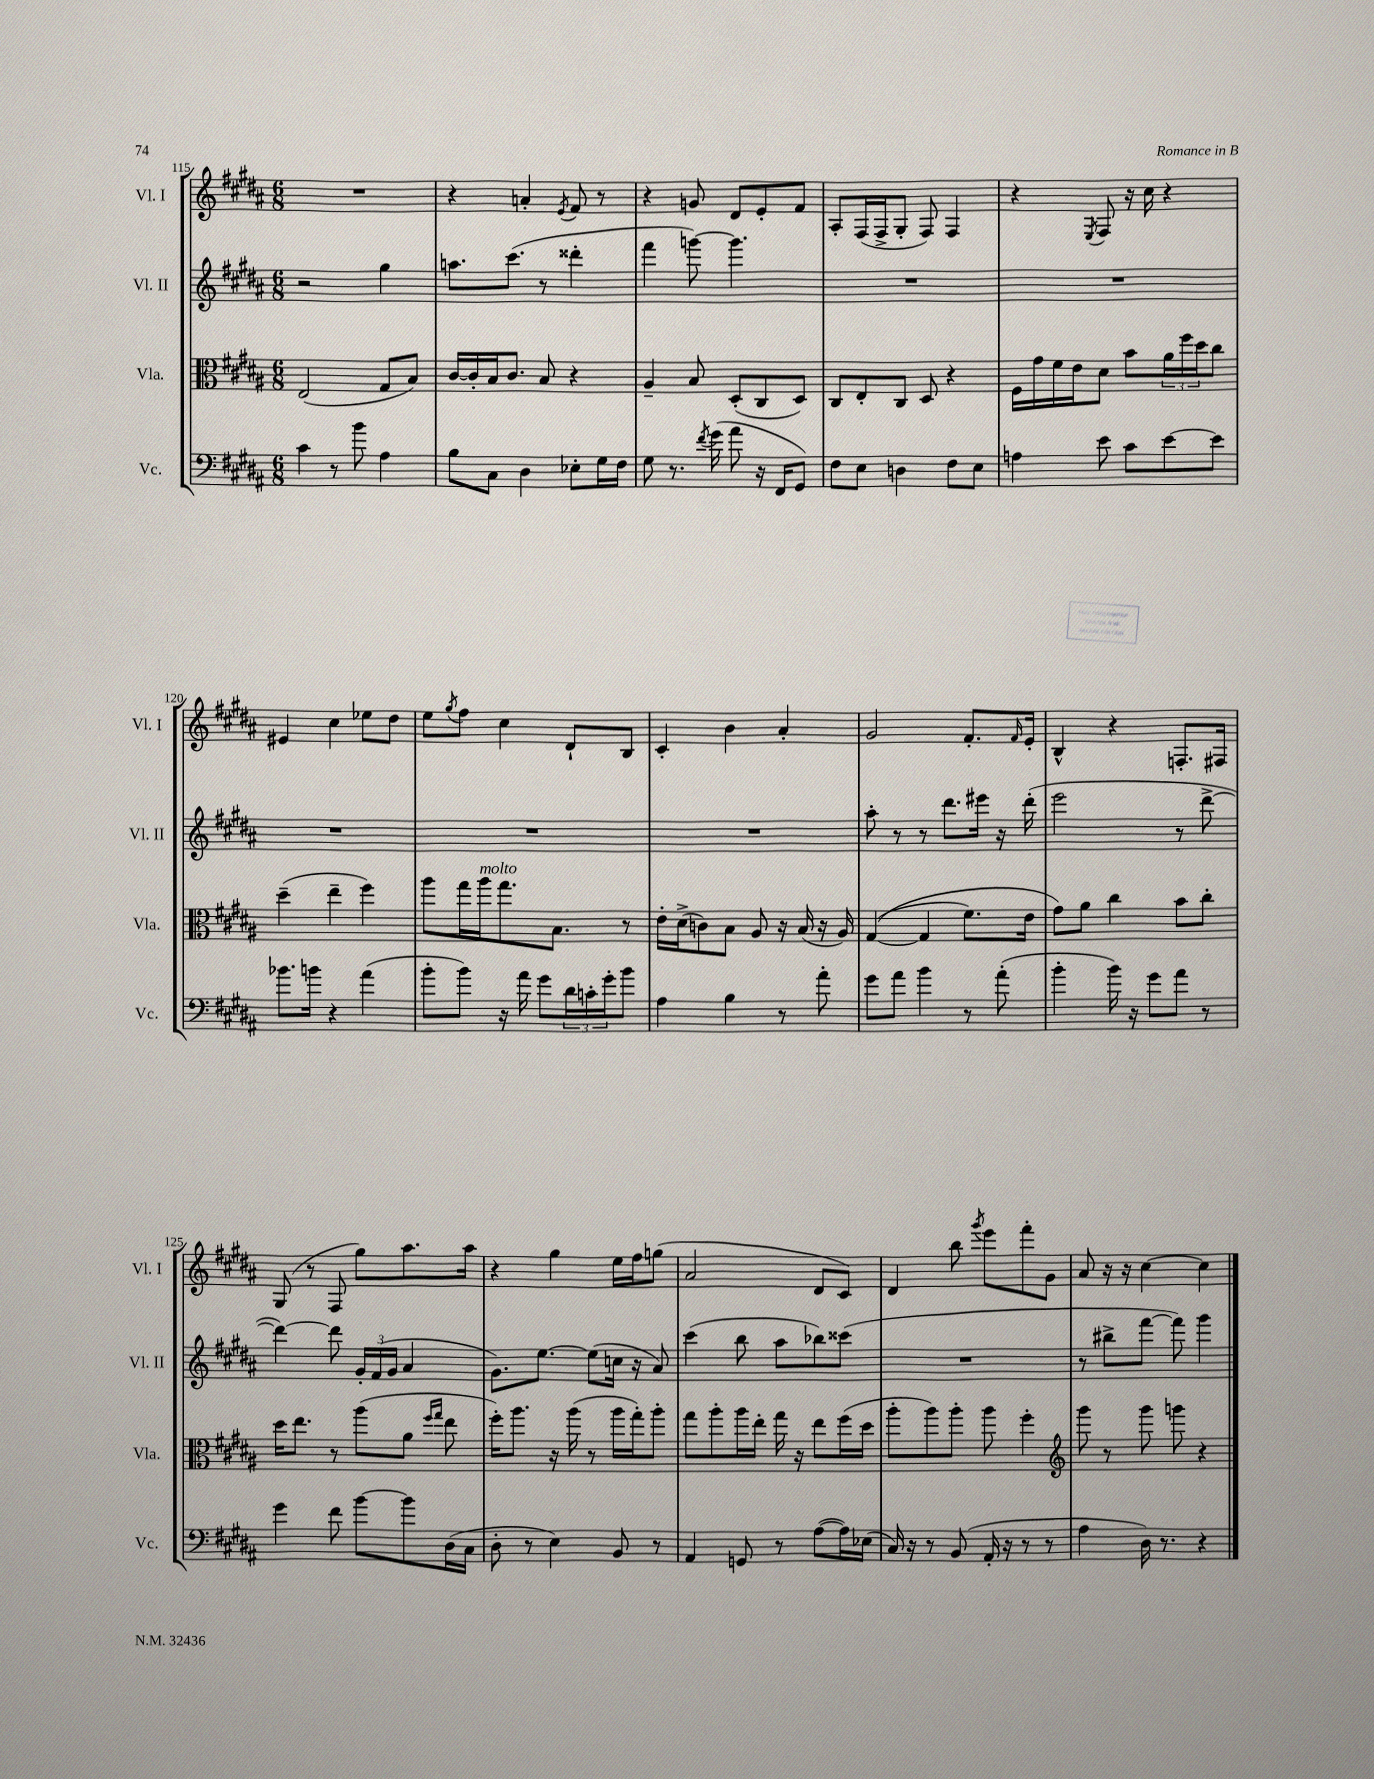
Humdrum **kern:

**kern	**kern	**kern	**kern
*part4	*part3	*part2	*part1
*staff4	*staff3	*staff2	*staff1
*I"Vc.	*I"Vla.	*I"Vl. II	*I"Vl. I
*I'Vc.	*I'Vla.	*I'Vl. II	*I'Vl. I
*clefF4	*clefC3	*clefG2	*clefG2
*k[f#c#g#d#a#]	*k[f#c#g#d#a#]	*k[f#c#g#d#a#]	*k[f#c#g#d#a#]
*M6/8	*M6/8	*M6/8	*M6/8
=115	=115	=115	=115
4c#\	(2E/	2r	2.r
8r	.	.	.
8b\	.	.	.
4A#\	8G#/L	4gg#\	.
.	8B/J)	.	.
=116	=116	=116	=116
8B\L	[16c#/LL	8.aan\L	4r
.	16c#'/]	.	.
8C#\J	16B/J	.	.
.	8.c#/J	(8.ccc#\J	.
4D#\	.	.	4an'/
.	8B/	8r	.
.	.	.	8qe/
8E-X'\L	4r	4ddd##X'\	8f#/
16G#\L	.	.	8r
16F#\JJ	.	.	.
=117	=117	=117	=117
8G#\	4A#~/	4fff#\	4r
8.r	.	.	.
.	8B/	[8gggn\)	8gn/
8qf#/	.	.	.
(16g#\	.	.	.
8a#\	(8D#'/L	4.ggg\]	8d#/L
16r	8C#/	.	8e'/
16FF#/KL	.	.	.
8GG#/J)	8D#/J)	.	8f#/J
=118	=118	=118	=118
8F#\L	8C#/L	2.r	8A#'/L
8E\J	8E'/	.	(16F#/L
.	.	.	16F#^/J
4Dn\	8C#/J	.	8G#'/J
.	8D#/	.	8F#/)
8F#\L	4r	.	4F#/
8E\J	.	.	.
=119	=119	=119	=119
4An\	16F#\LL	2.r	4r
.	16g#\	.	.
.	16f#\	.	.
.	16e\J	.	.
.	.	.	8qE/
8e\	8d#\J	.	8F#/
8c#\L	8b\L	.	16r
.	.	.	16cc#\
[8e\	24a#\L	.	4r
.	24ff#\	.	.
.	24dd#\J	.	.
8e\J]	8cc#\J	.	.
!!LO:LB:g=z
=120	=120	=120	=120
8.b-X\L	(4dd#~\	2.r	4e#X/
16bn\Jk	.	.	.
4r	4ee~\	.	4cc#\
(4a#\	4ff#\)	.	8ee-X\L
.	.	.	8dd#\J
=121	=121	=121	=121
8b'\L	8aa#\L	2.r	8ee\L
.	.	.	8qgg#/
8b\J)	16gg#\L	.	8ff#\J
!	!LO:TX:a:i:t=molto	!	!
.	16aa#\J	.	.
16r	8.gg#\	.	4cc#\
16a#\	.	.	.
8g#\L	.	.	.
.	8.B\J	.	.
24d#\L	.	.	8d#`/L
24cn'\	.	.	.
24g#'\J	.	.	.
8b\J	8r	.	8B/J
=122	=122	=122	=122
4A#\	16e'\LL	2.r	4c#'/
.	(16d#^\J	.	.
.	8cn\)	.	.
4B\	8B\J	.	4b\
.	8A#/	.	.
8r	16r	.	4a#'/
.	(16B/	.	.
8a#'\	16r	.	.
.	16A#/)	.	.
=123	=123	=123	=123
8g#\L	(([4G#/	8aa#'\	2g#/
8a#\J	.	8r	.
4b\	4G#/]	8r	.
.	.	8.ddd#\L	.
8r	8.f#\L)	.	8.f#'/L
.	.	16eee#X\Jk	.
(8a#'\	.	16r	.
.	.	.	16qqf#/
.	16e\Jk	(16ddd#'\	16e'/Jk
=124	=124	=124	=124
4b'\	8g#\L)	2eee\	4B^^/
.	8a#\J	.	.
16b\)	4cc#\	.	4r
16r	.	.	.
8g#\L	.	.	.
8a#\J	8b\L	8r	8.Fn'/L
8r	8cc#'\J	[8ddd#^\	.
.	.	.	16F#X/Jk
!!LO:LB:g=z
=125	=125	=125	=125
4g#\	16dd#\KL	4ddd#\_)	(8G#/
.	8.ee\J	.	.
.	.	.	8r
8f#\	8r	8ddd#\]	8F#/
[8b\L	(8aa#\L	24g#'/LL	8gg#\L)
.	.	(24f#/	.
.	.	24g#/JJ	.
8b\]	8a#\J	4a#/	8.aa#\
.	16qqff#/LL	.	.
.	16qqgg#/JJ	.	.
(16D#\L	8ee\	.	.
16C#\JJ	.	.	16aa#\Jk
=126	=126	=126	=126
8D#'\	16ff#'\KL)	8.g#\L)	4r
.	8.aa#\J	.	.
8r	.	.	.
.	.	[8.ee\J	.
4E\)	16r	.	4gg#\
.	(16aa#\	.	.
.	8r	(8ee\L]	.
8BB/	16aa#\LL	16ccn\Jk	16ee\LL
.	16gg#'\J)	16r	16ff#\J
8r	8aa#'\J	8a#/)	(8ggn\J
=127	=127	=127	=127
4AA#/	8gg#\L	(4ccc#\	2a#/
.	8aa#'\	.	.
8GGn/	16aa#\L	8bb\	.
.	16ee'\JJ	.	.
8r	16gg#\	8aa#\L	.
.	16r	.	.
([8A#\L	8ee\L	8bb-X\)	8d#/L
16A#\L])	(16ff#\L	(8ccc##X\J	8c#/J)
(16E-X\JJ	16dd#\JJ	.	.
=128	=128	=128	=128
16C#/)	8aa#'\L	2.r	4d#/
16r	.	.	.
8r	8aa#\)	.	.
(8BB/	8aa#'\J	.	8bb\
.	.	.	8qggg#/
16AA#'/	8aa#\	.	8eee\L
16r	.	.	.
8r	4ff#'\	.	8fff#'\
8r	.	.	8g#\J
=129	=129	=129	=129
*	*clefG2	*	*
4A#\	8ggg#\	8r	8a#/
.	8r	8bb#X^\L	16r
.	.	.	16r
16D#\)	8ggg#\	[8fff#\J	[4cc#\
8.r	.	.	.
.	8gggn\	8fff#\])	.
4r	4r	4ggg#\	4cc#\]
==	==	==	==
*-	*-	*-	*-
